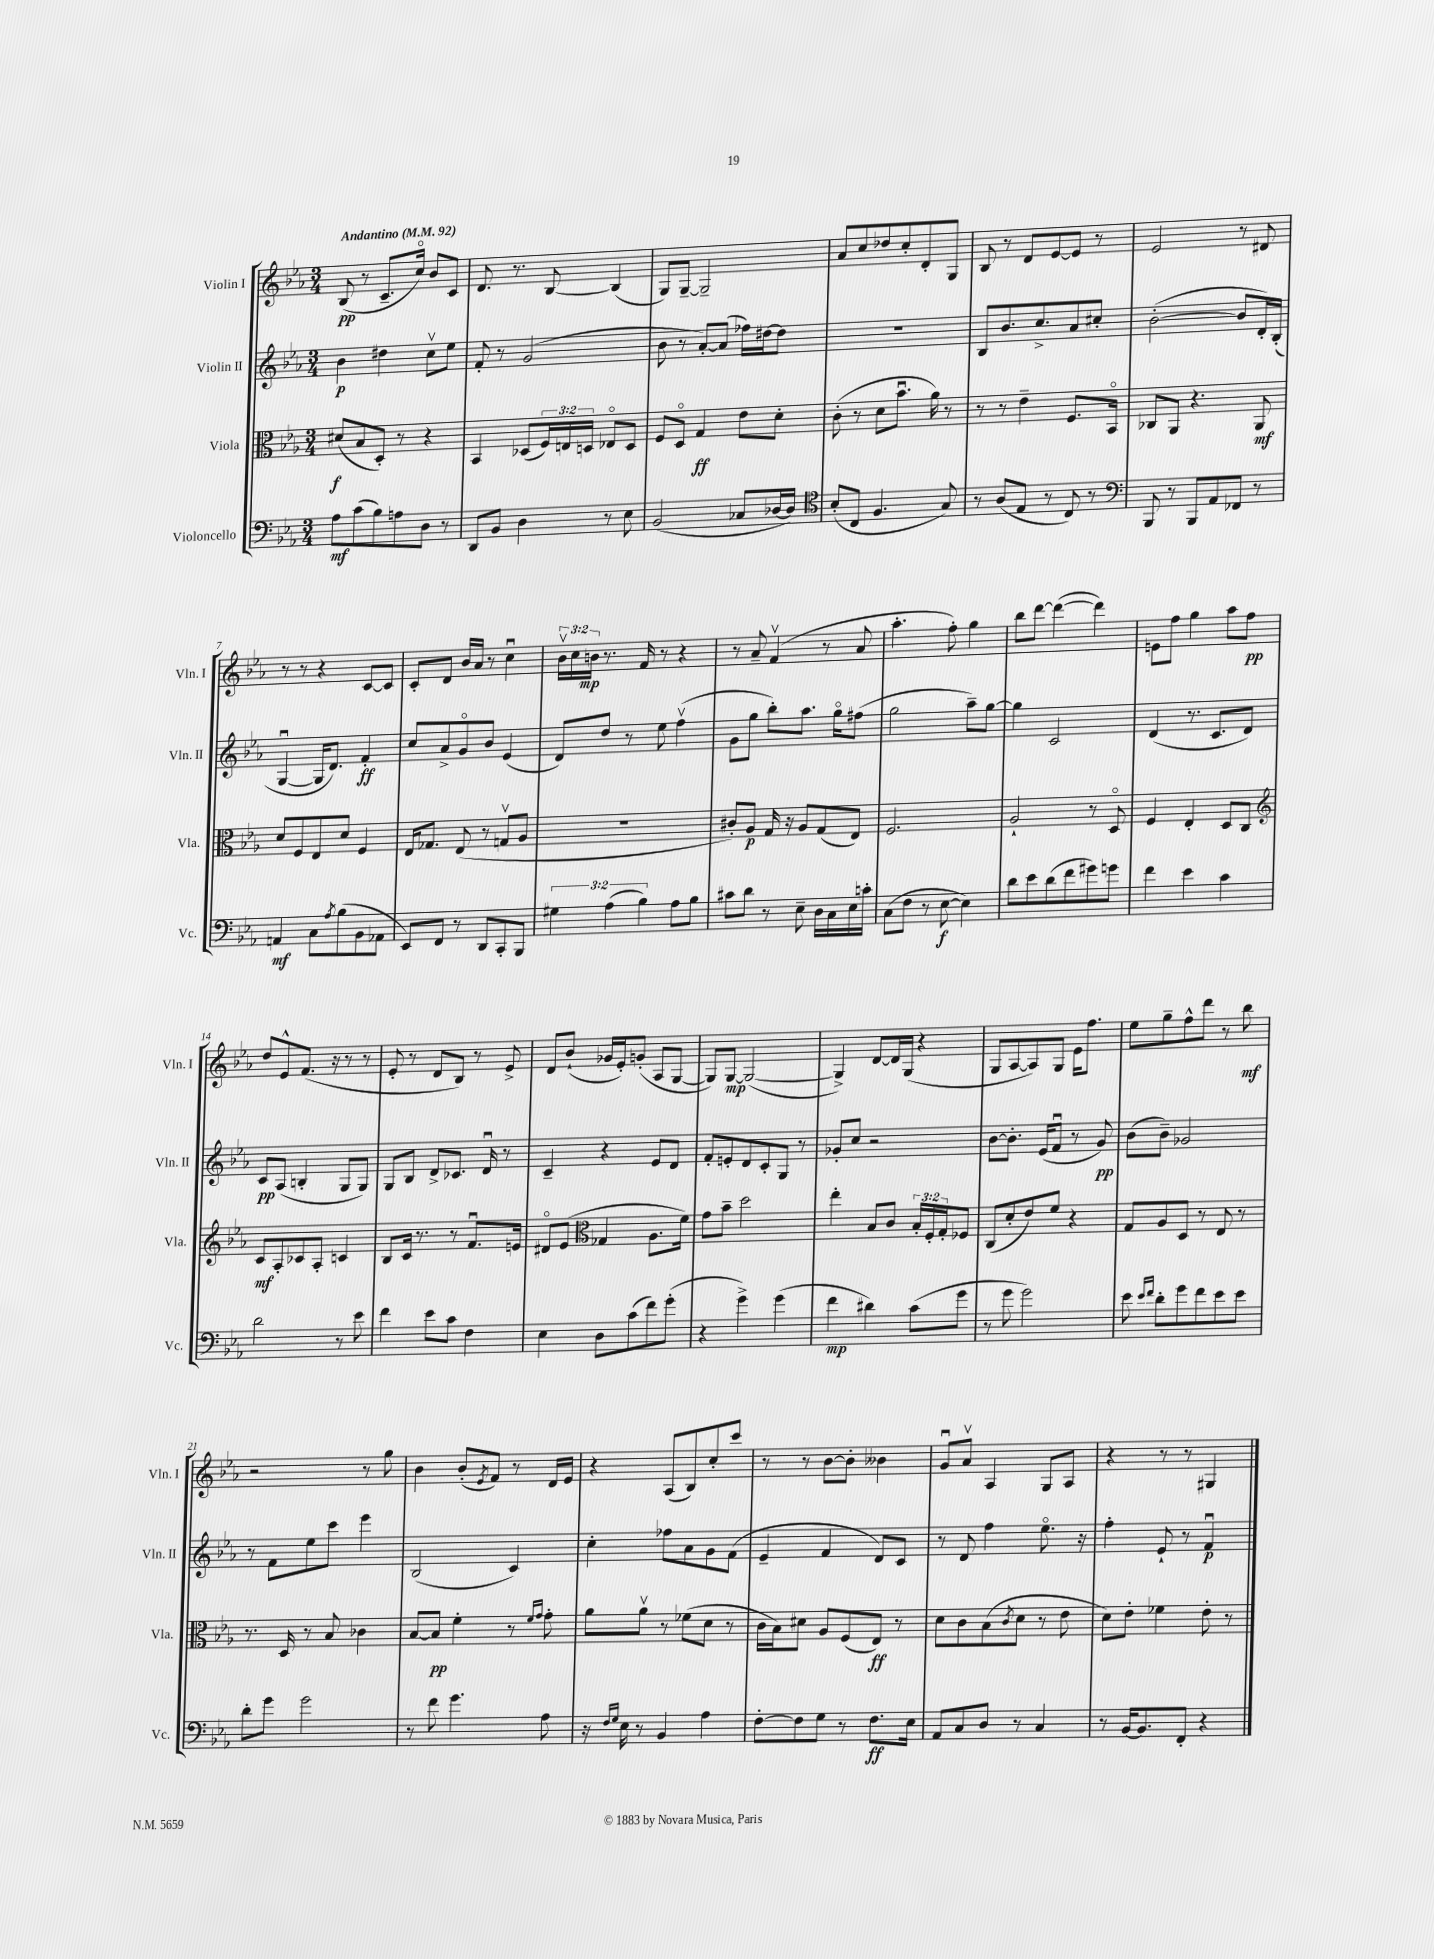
<<
\new StaffGroup <<
\new Staff = "s0" \with { instrumentName = "Violin I" shortInstrumentName = "Vln. I" } {
    \clef treble \key ees \major \numericTimeSignature \time 3/4 \override Staff.TupletNumber.text = #tuplet-number::calc-fraction-text \tempo "Andantino" 4 = 92
    bes8\pp( r8 c'8.-- c''16\flageolet) bes'8 c'8 |
    d'8. r8. bes8~ bes4( |
    g8) g8~-- g2-- |
    aes'8 c''8 des''8 c''8-. d'8-. g8 |
    bes8 r8 d'8 ees'8~ ees'8 r8 |
    ees'2 r8 dis'8 |
    r8 r8 r4 c'8~ c'8 |
    c'8-. d'8 bes'16 aes'16 r8 c''4\downbow |
    \tuplet 3/2 { bes'16\upbow c''16 b'16\mp } r8. f'16 r8 r4 |
    r8 aes'8-- f'4\upbow( r8 aes'8 |
    aes''4.-. f''8-.) g''4 |
    bes''8 d'''8~ d'''4~( d'''4) |
    e'8 f''8 g''4 aes''8 f''8\pp |
    d''8 ees'8-^ f'8.( r16 r8 r8 |
    ees'8-. r8 d'8 bes8) r8 ees'8-> |
    d'8 bes'8-!( ges'16 ees'16-.) g'8-.( aes8 g8~ |
    g8) g8~\mp g2~( |
    g4->) d'8~ d'16 g16( r4 |
    g8 aes8~ aes8) g8 ees'16 f''8. |
    ees''8 g''8-- f''8-^ d'''8 r8 bes''8\mf |
    r2 r8 g''8 |
    bes'4 bes'8-.( \acciaccatura { ees'8 } f'8) r8 d'16 ees'16 |
    r4 aes8( bes8) c''8-. c'''8 |
    r8 r8 bes'8~ bes'8-. beses'4 |
    g'8\downbow aes'8\upbow aes4 g8 aes8 |
    r4 r8 r8 gis4 \bar "|." |
}
\new Staff = "s1" \with { instrumentName = "Violin II" shortInstrumentName = "Vln. II" } {
    \clef treble \key ees \major \numericTimeSignature \time 3/4
    bes'4\p dis''4 c''8\upbow ees''8 |
    f'8-. r8 g'2( |
    bes'8 r8 aes'8~-.) aes'8( fes''16) dis''16~ dis''8 |
    R2. |
    bes8 bes'8. c''8.-> aes'8 cis''8-. |
    bes'2~-.( bes'8 d'16-.) bes16-.( |
    g4~\downbow g16 d'8.) f'4-.\ff |
    c''8 aes'8-> g'8\flageolet bes'8 ees'4( |
    d'8) d''8 r8 ees''8 f''4\upbow( |
    g'8 g''8 bes''8-.) aes''8. g''16\flageolet fis''8( |
    g''2 aes''8--) g''8~ |
    g''4 c'2 |
    d'4( r8. c'8. d'8) |
    c'8\pp aes8( b4-. g8 g8) |
    g8 bes8 d'8-> ces'8. d'16\downbow r8 |
    c'4-- r4 ees'8 d'8 |
    f'8-. e'8-. d'8 c'8-. g8 r8 |
    ges'8-. c''8 r2 |
    bes'8~ bes'8.-. ees'16( f'8\downbow r8 g'8\pp) |
    bes'8( bes'8--) ges'2 |
    r8 f'8 ees''8 c'''8 ees'''4 |
    bes2( c'4) |
    c''4-. fes''8 aes'8 g'8 f'8( |
    ees'4-- f'4 d'8) c'8 |
    r8 d'8 f''4 ees''8.\flageolet r16 |
    f''4-. ees'8-! r8 f'4\downbow\p \bar "|." |
}
\new Staff = "s2" \with { instrumentName = "Viola" shortInstrumentName = "Vla." } {
    \clef alto \key ees \major \numericTimeSignature \time 3/4 \override Staff.TupletNumber.text = #tuplet-number::calc-fraction-text
    dis'8\f( bes8 d8-.) r8 r4 |
    bes,4 des8( \tuplet 3/2 { f16) e16 d16 } ees8\flageolet d8 |
    f8 d8\flageolet g4\ff ees'8 d'8-. |
    c'8-.( r8 d'8 bes'8.\downbow aes'16) r8 |
    r8 r8 ees'4-- f8. bes,16\flageolet |
    ces8 aes,8 r4. aes,8\mf |
    d'8 f8 ees8 d'8 f4 |
    ees16 ges8. ees8( r8 g8\upbow aes8 |
    R2. |
    cis'8-.) aes8\p g16 r16 aes8 g8( ees8) |
    f2. |
    aes2-! r8 d8\flageolet |
    f4 ees4-. d8 c8 |
    \clef treble c'8\mf aes8-. ces'8 aes8-. c'4 |
    bes8 c'16 r8. r8 f'8.\downbow e'16 |
    dis'8\flageolet ees'8( \clef alto ges4 aes8. f'16) |
    g'8 bes'8-- d''2 |
    ees''4-. bes8 c'8 \tuplet 3/2 { bes16-. f16-. g16-. } fes8 |
    c8( d'8-. ees'8) f'8 r4 |
    g8 aes8 d8 r8 ees8 r8 |
    r8. d16 r8 bes8 ces'4 |
    bes8~ bes8\pp f'4-. r8 \grace { f'16 g'16 } g'8-. |
    aes'8 aes'8\upbow r8 fes'8( d'8 r8 |
    c'16 bes16) dis'8 aes8 f8( ees8\ff) r8 |
    d'8 c'8 bes8( \acciaccatura { c'8 } d'8 r8 ees'8 |
    d'8) ees'8-. fes'4 ees'8-. r8 \bar "|." |
}
\new Staff = "s3" \with { instrumentName = "Violoncello" shortInstrumentName = "Vc." } {
    \clef bass \key ees \major \numericTimeSignature \time 3/4 \override Staff.TupletNumber.text = #tuplet-number::calc-fraction-text
    aes8\mf c'8( bes8) a8 d8 r8 |
    d,8 bes,8 d4 r8 ees8 |
    bes,2( ces8 des16~ des16) |
    \clef tenor bes8-.( c8 f4. g8) |
    r8 aes8( ees8 r8 c8) r8 |
    \clef bass bes,,8 r8 bes,,8 aes,8 fes,8 r8 |
    a,4\mf c8 \acciaccatura { aes8 } bes8( bes,8 aes,8 |
    ees,8) f,8 r8 d,8 c,8-. bes,,8 |
    \tuplet 3/2 { gis4 aes4( bes4) } aes8 bes8 |
    cis'8 d'8 r8 ees8-- d16 c16 ees16 c'16-. |
    c8( f8 r8 ees8~\f ees4) |
    d'8 ees'8 d'8( f'8 gis'8) g'8 |
    f'4 ees'4 c'4 |
    d'2 r8 ees'8 |
    f'4 ees'8 c'8 f4 |
    ees4 d8 c'8( f'8) g'8-.( |
    r4 g'4->) g'4( |
    f'4\mp dis'4) c'8( g'8 |
    r8 g'8 g'2) |
    ees'8 \grace { ees'16 f'16 } d'8-. g'8 f'8 ees'8 ees'8 |
    d'8-. g'8 g'2 |
    r8 f'8 g'4. aes8 |
    r16 \grace { f16 g16 } ees16 r8 bes,4 aes4 |
    f8~-. f8 g8 r8 f8.\ff ees16 |
    aes,8 c8 d8 r8 c4 |
    r8 bes,16~ bes,8. f,8-. r4 \bar "|." |
}
>>
>>
